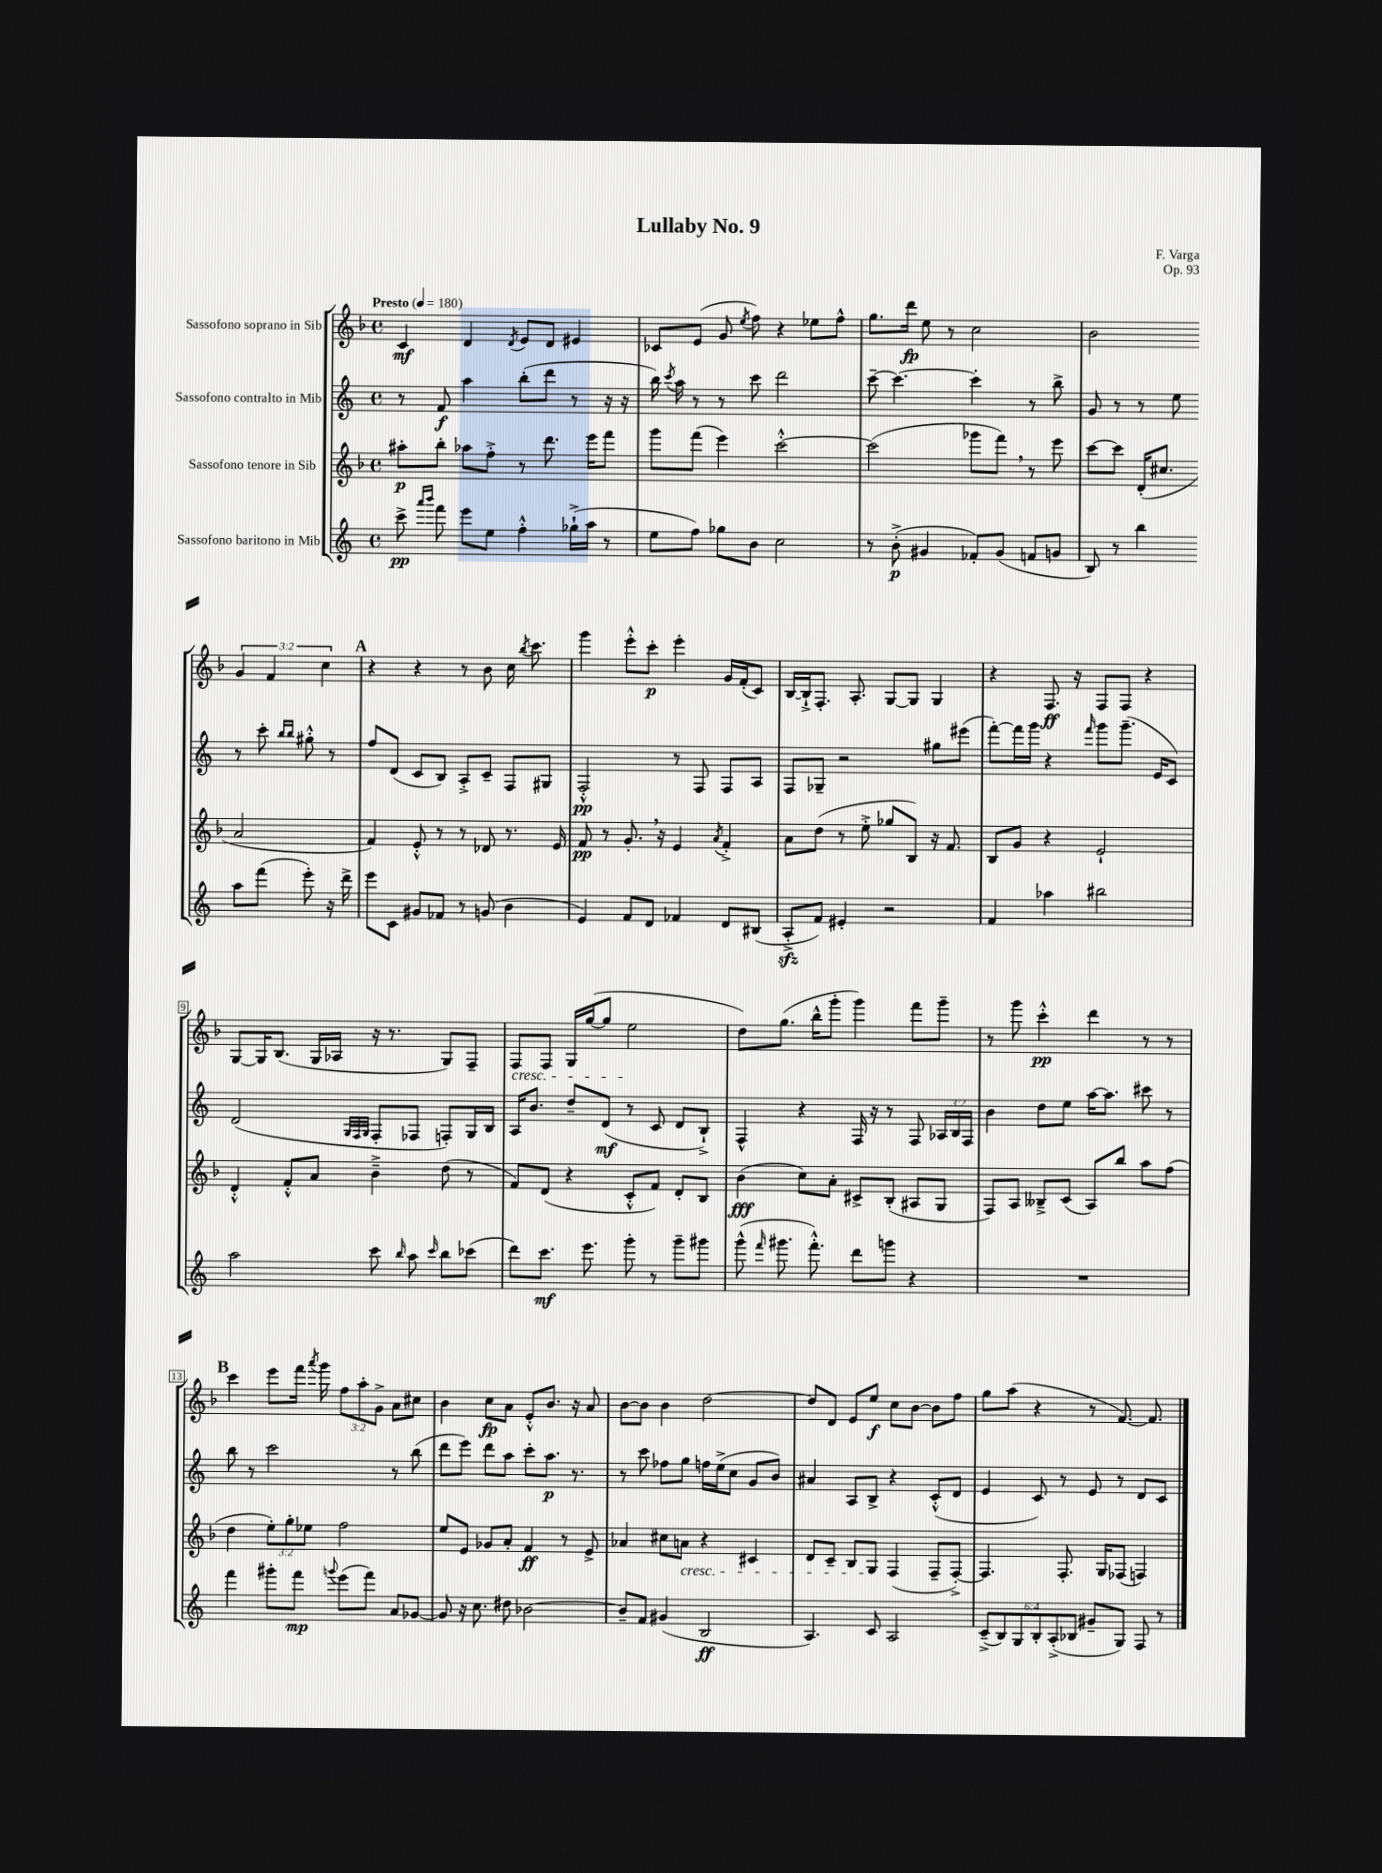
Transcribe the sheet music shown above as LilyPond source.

\header { title = "Lullaby No. 9" composer = "F. Varga" opus = "Op. 93" }
<<
\new StaffGroup <<
\new Staff = "s0" \with { instrumentName = "Sassofono soprano in Sib" } {
    \clef treble \key f \major \defaultTimeSignature \time 4/4 \override Staff.TupletNumber.text = #tuplet-number::calc-fraction-text \tempo "Presto" 4 = 180
    \autoBeamOff c'4\mf d'4 \acciaccatura { d'8 } e'8[ d'8] eis'4 |
    ces'8[ e'8]( g'8 \acciaccatura { e''8 } f''8) r4 ees''8[ f''8]-^ |
    g''8.[ d'''16]\fp e''8 r8 c''2 |
    bes'2 \tuplet 3/2 { g'4 f'4 c''4 } |
    \mark \markup { \bold "A" } r4 r4 r8 bes'8 c''16 \acciaccatura { bes''8 } c'''8. |
    g'''4 e'''8[-.-^ c'''8]-.\p e'''4-. g'16[ f'16-.( c'8]) |
    bes16[~ bes16-!-> f8.]-. a8.-. g8[~ g8] g4 |
    r4 f8.\ff r16 f8[ f8] r4 |
    g8[~ g16 bes8.]( g16[ aes16] r16 r8. g8[) f8]-- |
    f8[\cresc f8] g16[ g''16~( g''8] e''2\! |
    d''8[) g''8.]( bes''16[-^ g'''8]-. g'''4) f'''8[ g'''8]-- |
    r8 g'''8 c'''4-.-^\pp d'''4 r8 r8 |
    \mark \markup { \bold "B" } c'''4 e'''8[ f'''16] \acciaccatura { a'''8 } g'''16 \tuplet 3/2 { f''8[ a''8-. g'8]-> } a'8[ cis''8] |
    bes'4 c''8[\fp a'8] e'8[-.-^ bes'8.] r16 a'8 |
    bes'8[~ bes'8] bes'4 d''2~ |
    d''8[ d'8] e'8[ e''8]\f c''8[ bes'8]~ bes'8[ f''8] |
    g''8[ a''8]( r4 r8 f'8.~) f'8. \bar "|." |
}
\new Staff = "s1" \with { instrumentName = "Sassofono contralto in Mib" } {
    \clef treble \key c \major \defaultTimeSignature \time 4/4 \override Staff.TupletNumber.text = #tuplet-number::calc-fraction-text
    \autoBeamOff r8 f'8\f a''4 b''8[-.( d'''8] r8 r16 r16 |
    b''16) \acciaccatura { c'''8 } a''16 r8 r8 c'''8 d'''2 |
    c'''8~-- c'''4.~ c'''4-. r8 b''8-> |
    g'8 r8 r8 e''8 r8 c'''8-. \grace { b''16[ b''16] } gis''8-.-^ r8 |
    \mark \markup { \bold "A" } f''8[ d'8]( c'8[ b8]) a8[-.-> c'8]-- f8[ gis8] |
    f2-.-^\pp r8 f8 f8[ a8] |
    f8[ ges8]-- r2 gis''8[ eis'''8]( |
    f'''8[~-.) f'''16 g'''16] r4 \grace { f'''16 } g'''8[ g'''8.]--( e'16[ c'8]) |
    d'2( \grace { g32[ f32 g32] } f8[-. fes8] f8[-.) g16 b16] |
    a16[ b'8.] d''8[-- d'8]\mf( r8 c'8 d'8[ b8]-!->) |
    f4-^ r4 f16 r16 r8 f8 \tuplet 3/2 { aes16[ b16 f16] } |
    b'4 d''8[ e''8] a''16[~ a''8.] cis'''8 r8 |
    \mark \markup { \bold "B" } b''8 r8 c'''2 r8 b''8( |
    d'''8[ e'''8]) d'''8[ a''8] c'''8[-. a''8.]\p r8. |
    r8 c'''8 fes''8[ g''8] f''16[ e''16->( c''8] g'8[ b'8]) |
    ais'4 a8[ b8]-> r4 c'8[-.-^( d'8] |
    e'4 c'8) r8 e'8 r8 d'8[ c'8] \bar "|." |
}
\new Staff = "s2" \with { instrumentName = "Sassofono tenore in Sib" } {
    \clef treble \key f \major \defaultTimeSignature \time 4/4 \override Staff.TupletNumber.text = #tuplet-number::calc-fraction-text
    \autoBeamOff ais''8[-.\p bes''8]-. aes''8[ f''8]-.-> r8 d'''8. e'''16[ f'''8] |
    g'''8[ f'''8]( e'''4) c'''2~-.-^ |
    c'''2( ges'''8[ f'''8]) \breathe r8 e'''8 |
    c'''8[~ c'''8] d'16[-.( cis''8.] a'2 |
    \mark \markup { \bold "A" } f'4) e'8-.-^ r8 r8 des'8 r8. e'16 |
    f'8\pp r8 g'8.-. \breathe r16 e'4 \acciaccatura { a'8 } f'4-.-> |
    a'8[ d''8]( r8 e''8-.-> ges''8[ bes8]) r16 f'8. |
    bes8[ g'8] r4 e'2-! |
    d'4-.-^ f'8[-.-^ a'8] bes'4---> d''8( r8 |
    f'8[) d'8]( r4 c'8[-.-^ f'8]) d'8[-. bes8] |
    bes'4\fff( c''8[) a'8]-. cis'8[-> bes8]-.( ais8[ g8] |
    f8[) a8] beses8[---> c'8]( a8[) bes''8] a''8[ f''8]( |
    \mark \markup { \bold "B" } d''4 \tuplet 3/2 { e''8[-.) g''8-. ees''8] } f''2 |
    e''8[ e'8] ges'8[ a'8]-. f'4\ff r8 e'8-> |
    aes'4 cis''8[ a'8]\cresc r4 cis'4 |
    d'8[ c'8]-- bes8[ g8]\! f4( f8[-- f8]~-.->) |
    f4. f8.-. g16[ fes8]( f4) \bar "|." |
}
\new Staff = "s3" \with { instrumentName = "Sassofono baritono in Mib" } {
    \clef treble \key c \major \defaultTimeSignature \time 4/4 \override Staff.TupletNumber.text = #tuplet-number::calc-fraction-text
    \autoBeamOff c'''8->\pp \grace { a'''16[ b'''16] } f'''8 e'''8[ e''8] f''4-.-^ ges''16[-!->( a''16] r8 |
    e''8[ f''8]) ges''8[ b'8] c''2 |
    r8 b'8-.->\p( gis'4 fes'8[-.) gis'8]( f'8[ g'8] |
    b8) r8 b''4 a''8[ f'''8]( e'''8-.) r16 d'''16-> |
    \mark \markup { \bold "A" } e'''8[ c'8] gis'8[ fes'8] r8 g'8( b'4 |
    e'4) f'8[ d'8] fes'4 d'8[ bis8]( |
    a8[-.->\sfz f'8]) eis'4-. r2 |
    f'4 aes''4 bis''2 |
    a''2 c'''8 \grace { b''16 } a''8 \grace { c'''16 } b''8[ ces'''8]( |
    d'''8[) c'''8.]\mf e'''8. g'''8-. r8 g'''8[-- gis'''8] |
    g'''8-^( \grace { f'''16 } gis'''8. f'''8.-.-^) d'''8[ g'''8] r4 |
    R1 |
    \mark \markup { \bold "B" } f'''4 gis'''8[-. f'''8]\mp \appoggiatura { g'''8 } e'''8[( f'''8]) a'8[ ges'8]~ |
    ges'8 r16 c''8. dis''8 bes'2~ |
    bes'8[-- f'8] gis'4( b2\ff |
    a4.) c'8 a2 |
    \tuplet 6/4 { c'8[--->( b8) g8 b8-. a8-.->( bes8] } gis'8[-- g8]) f8 r8 \bar "|." |
}
>>
>>
\layout { \context { \Score \override BarNumber.stencil = #(make-stencil-boxer 0.1 0.3 ly:text-interface::print) } }
